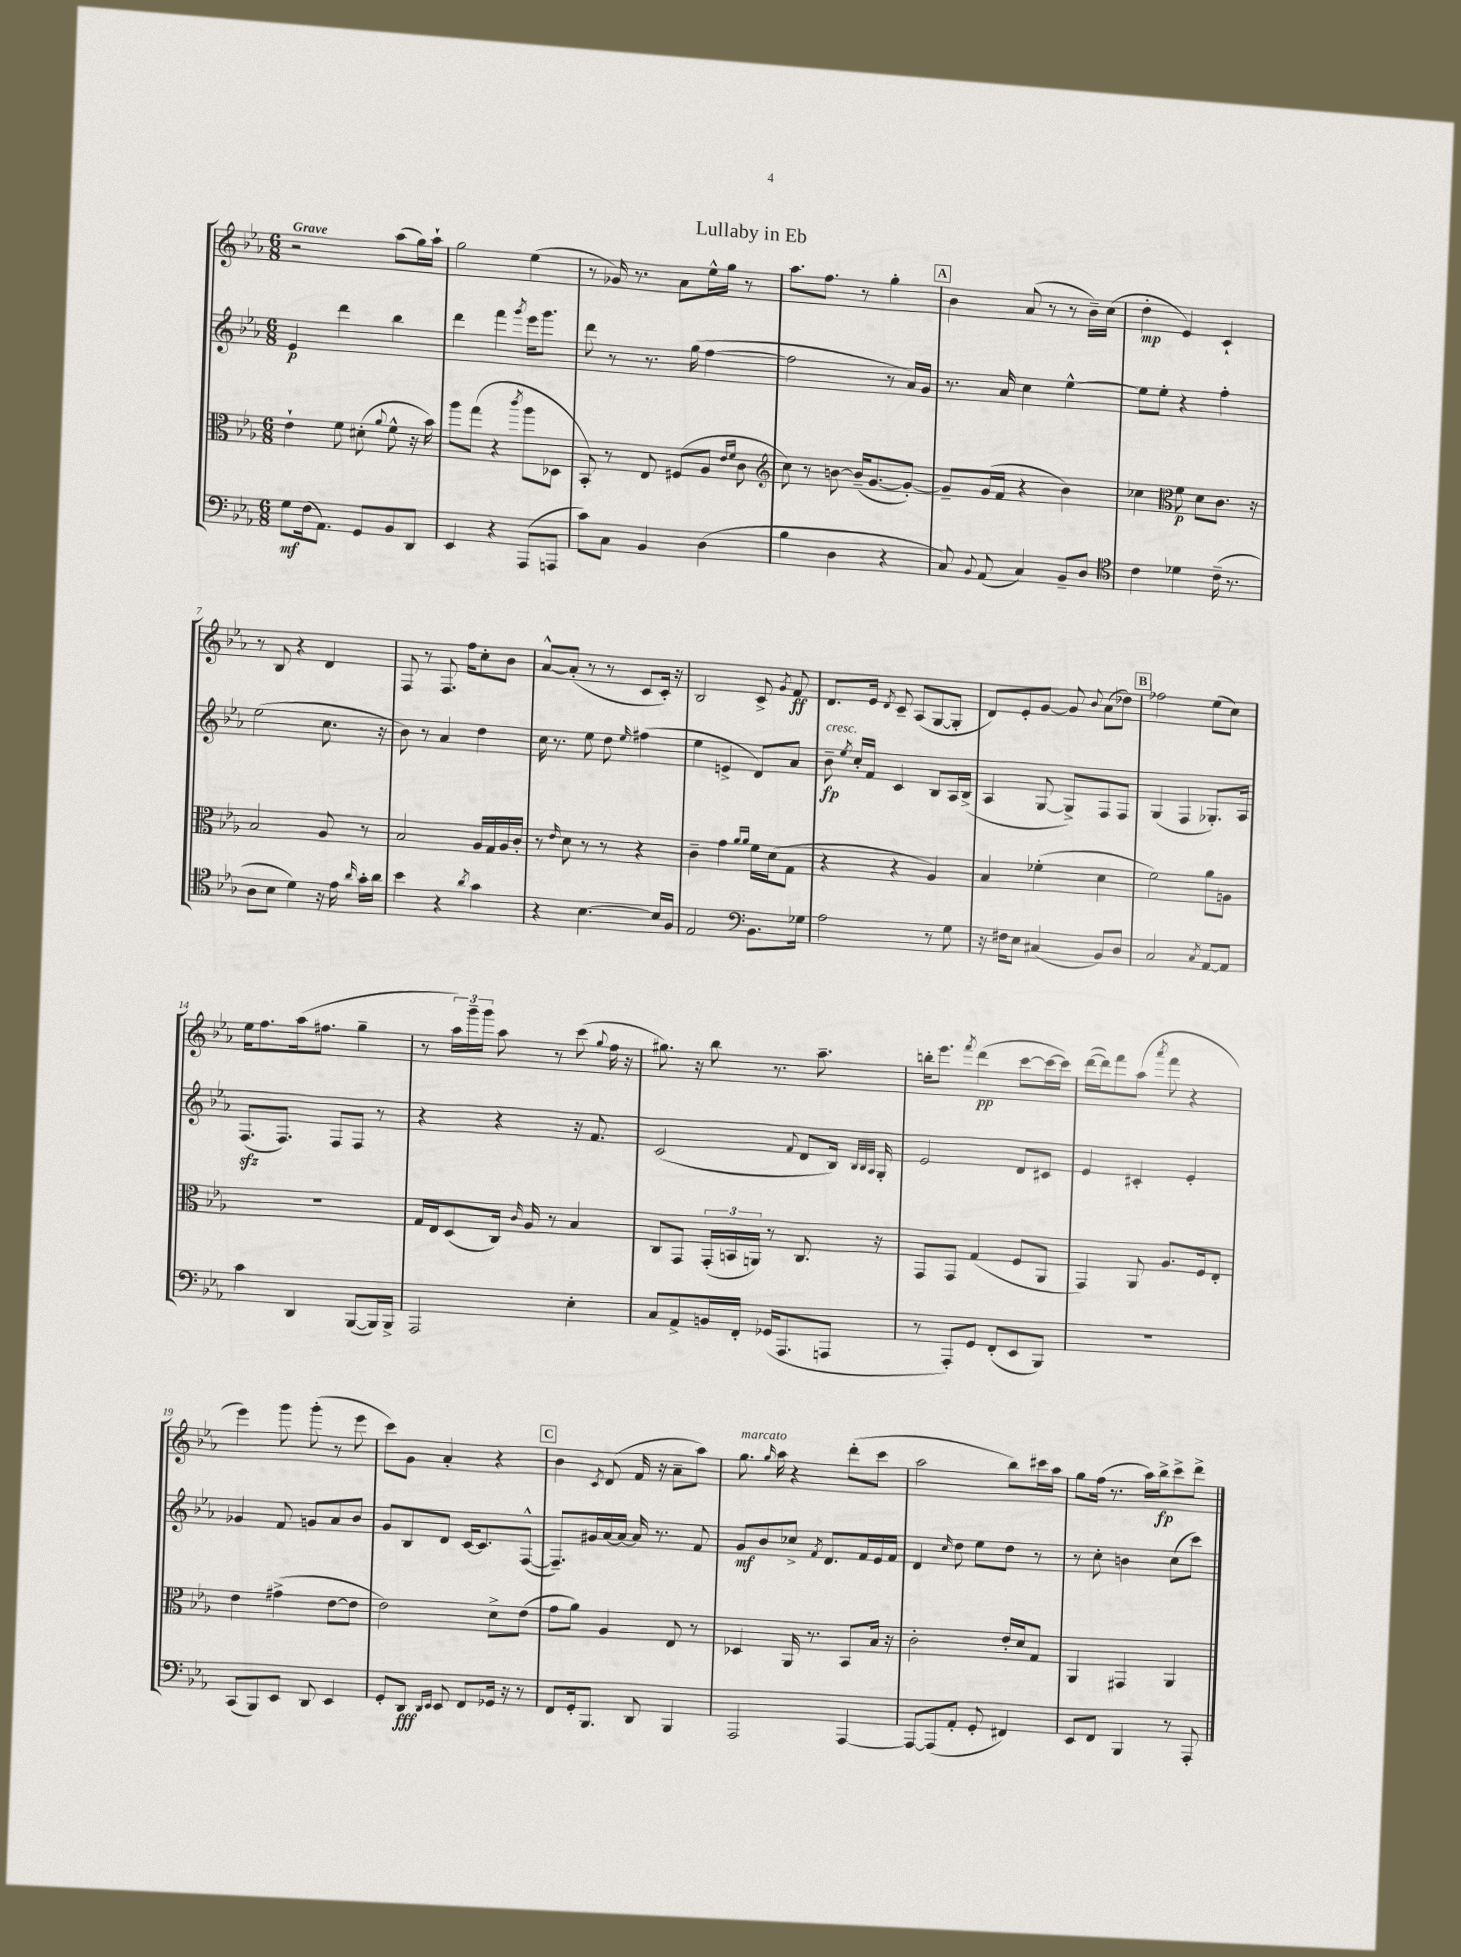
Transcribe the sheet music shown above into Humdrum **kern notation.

**kern	**dynam	**kern	**dynam	**kern	**dynam	**kern	**dynam
*part4	*part4	*part3	*part3	*part2	*part2	*part1	*part1
*staff4	*staff4	*staff3	*staff3	*staff2	*staff2	*staff1	*staff1
*clefF4	*	*clefC3	*	*clefG2	*	*clefG2	*
*k[b-e-a-]	*	*k[b-e-a-]	*	*k[b-e-a-]	*	*k[b-e-a-]	*
*M6/8	*	*M6/8	*	*M6/8	*	*M6/8	*
=1	=1	=1	=1	=1	=1	=1	=1
!	!	!	!	!	!	!LO:TX:a:B:t=Grave	!
8G\L	mf	4e-`\	.	4e-/	p	2r	.
(16F\k	.	.	.	.	.	.	.
8.AA-\J)	.	.	.	.	.	.	.
.	.	8f\	.	4ddd\	.	.	.
8GG/L	.	(8d#X'\	.	.	.	.	.
.	.	8qqa-/	.	.	.	.	.
8BB-/	.	8f^^\	.	4bb-\	.	(8aa-\L	.
8DD/J	.	16r	.	.	.	16gg\L)	.
.	.	16b-\)	.	.	.	16aa-`\JJ	.
=2	=2	=2	=2	=2	=2	=2	=2
4EE-/	.	8aa-\L	.	4ddd\	.	2gg\	.
.	.	(8gg\J	.	.	.	.	.
4r	.	4r	.	4fff\	.	.	.
.	.	8qccc/	.	8qggg/	.	.	.
(8AAA-/L	.	8aa-\L	.	16eee-\KL	.	(4ee-\	.
.	.	.	.	8.ggg\J	.	.	.
8AAAn/J	.	8D-X\J	.	.	.	.	.
=3	=3	=3	=3	=3	=3	=3	=3
8c\L)	.	8BB-'/)	.	8ddd\	.	8r	.
8C\J	.	8r	.	8r	.	16g-X/)	.
.	.	.	.	.	.	8.r	.
4BB-/	.	8E-/	.	8.r	.	.	.
.	.	(8F#X/L	.	.	.	8a-\L	.
.	.	.	.	(16gg\	.	.	.
(4D\	.	8A-/J	.	[4ff\	.	16ee-^^\L	.
.	.	.	.	.	.	16gg\JJ	.
.	.	16qqe-/LL	.	.	.	.	.
.	.	16qqf/JJ	.	.	.	.	.
.	.	8c\	.	.	.	8r	.
=4	=4	=4	=4	=4	=4	=4	=4
*	*	*clefG2	*	*	*	*	*
4B-\	.	8cc\)	.	2ff\]	.	8.aa-\L	.
.	.	8r	.	.	.	.	.
.	.	.	.	.	.	8.ff\J	.
4D\	.	[8bn\	.	.	.	.	.
.	.	(16b~/KL]	.	.	.	8r	.
.	.	[8.g/	.	.	.	.	.
4r	.	.	.	8r	.	4gg'\	.
.	.	8g'/J_)	.	16a-/LL)	.	.	.
.	.	.	.	16g/JJ	.	.	.
!!LO:REH:place=s1:t=A
=5	=5	=5	=5	=5	=5	=5	=5
8C/)	.	8g~/L]	.	8.r	.	4b-\	.
8qqBB-/	.	.	.	.	.	.	.
(8AA-/	.	(16g/L	.	.	.	.	.
.	.	16f/JJ	.	16a-/	.	.	.
4C/)	.	4r	.	4cc\	.	(8a-/	.
.	.	.	.	.	.	8r	.
8BB-~/L	.	4b-\)	.	[4ee-^^\	.	8r	.
8D/J	.	.	.	.	.	16b-~\LL)	.
.	.	.	.	.	.	(16cc\JJ	.
=6	=6	=6	=6	=6	=6	=6	=6
*clefC4	*	*	*	*	*	*	*
4c\	.	4cc-X\	.	8ee-\L]	.	4dd'\	mp
.	.	.	.	8ee-'\J	.	.	.
*	*	*clefC3	*	*	*	*	*
4d-X\	.	8f\	p	4r	.	4e-/)	.
.	.	8d\L	.	.	.	.	.
(16c~\	.	8.c\J	.	4ff'\	.	4c`/	.
8.r	.	.	.	.	.	.	.
.	.	16r	.	.	.	.	.
!!LO:LB:g=z
=7	=7	=7	=7	=7	=7	=7	=7
8A-\L	.	2B-/	.	(2ee-\	.	8r	.
8B-\J	.	.	.	.	.	8B-/	.
4d\)	.	.	.	.	.	4r	.
16r	.	8A-/	.	8.cc\	.	4d/	.
16e-\	.	.	.	.	.	.	.
16qqa-/	.	.	.	.	.	.	.
16g'\LL	.	8r	.	.	.	.	.
16a-\JJ	.	.	.	16r	.	.	.
=8	=8	=8	=8	=8	=8	=8	=8
4b-\	.	2B-/	.	8b-\)	.	8F/	.
.	.	.	.	8r	.	8r	.
4r	.	.	.	4a-/	.	8.F/	.
.	.	.	.	.	.	16ff\KL	.
8qa-/	.	.	.	.	.	.	.
4g\	.	16A-/LL	.	4dd\	.	8cc'\	.
.	.	16G/	.	.	.	.	.
.	.	16A-/	.	.	.	8b-\J	.
.	.	16c'/JJ	.	.	.	.	.
=9	=9	=9	=9	=9	=9	=9	=9
4r	.	8r	.	16cc\	.	[8a-^^/L	.
.	.	.	.	8.r	.	.	.
.	.	16qqe-/	.	.	.	.	.
.	.	8d\	.	.	.	(8a-'/J]	.
[4.B-\	.	8r	.	8ee-\	.	8r	.
.	.	8r	.	8dd\	.	8r	.
.	.	.	.	16qqee-/	.	.	.
.	.	4r	.	(4ff#X\	.	8c/L	.
16B-/LL]	.	.	.	.	.	16c'/Jk)	.
16F/JJ	.	.	.	.	.	16r	.
=10	=10	=10	=10	=10	=10	=10	=10
2E-/	.	4c~\	.	4ee-\	.	2B-/	.
.	.	4g\	.	4en^/	.	.	.
*clefF4	*	*	*	*	*	*	*
.	.	16qqa-/LL	.	.	.	.	.
.	.	16qqa-/JJ	.	.	.	.	.
8.BB-\L	.	16f\LL	.	8d/L)	.	8c^/	.
.	.	(16d\J	.	.	.	.	.
.	.	.	.	.	.	8qg/	.
.	.	8G\J	.	8a-/J	.	8f/	ff
16G-X\Jk	.	.	.	.	.	.	.
=11	=11	=11	=11	=11	=11	=11	=11
!	!	!	!	!LO:TX:a:i:t=cresc.	!	!	!
2A-\	.	4r	.	8b-~\	fp	8.d/L	.
.	.	.	.	8qee-/	.	.	.
.	.	.	.	16cc'/LL	.	.	.
.	.	.	.	16f/JJ	.	16e-/Jk	.
.	.	.	.	.	.	8qd/	.
.	.	4r	.	4c/	.	8c~/	.
.	.	.	.	.	.	(8A-/L	.
8r	.	4A-/)	.	8B-/L	.	[8G/	.
8G\	.	.	.	16A-/L	.	8G'/J]	.
.	.	.	.	(16B-^/JJ	.	.	.
=12	=12	=12	=12	=12	=12	=12	=12
16r	.	4B-/	.	4A-/	.	8d/L)	.
16F#X\KL	.	.	.	.	.	.	.
8E-\J	.	.	.	.	.	8e-'/	.
(4C#X/	.	(4f-X'\	.	[8G/	.	[8g/J	.
.	.	.	.	8G^/L])	.	8g/]	.
.	.	.	.	.	.	8qqb-/	.
8BB-/L)	.	4d\	.	8F/	.	(8a-\L	.
8D/J	.	.	.	8F/J	.	8dd-X\J)	.
!!LO:REH:place=s1:t=B
=13	=13	=13	=13	=13	=13	=13	=13
2C/	.	2f\)	.	(4G/	.	2ff-X\	.
.	.	.	.	4F/	.	.	.
8qC/	.	.	.	.	.	.	.
[8AA-/L	.	8a-\L	.	8.G-X'/L)	.	(8ee-\L	.
8AA-/J]	.	8An\J	.	.	.	8cc\J)	.
.	.	.	.	16A-/Jk	.	.	.
!!LO:LB:g=z
=14	=14	=14	=14	=14	=14	=14	=14
4c\	.	2.r	.	(8.Fzz/L	.	16ee-\KL	.
.	.	.	.	.	.	8.ff\	.
.	.	.	.	8.F/J)	.	.	.
4DD/	.	.	.	.	.	(16aa-\k	.
.	.	.	.	.	.	8.ff#X\J	.
.	.	.	.	8F/L	.	.	.
([8BBB-/L	.	.	.	8F/J	.	4gg~\	.
16BBB-/L])	.	.	.	8r	.	.	.
16BBB-^/JJ	.	.	.	.	.	.	.
=15	=15	=15	=15	=15	=15	=15	=15
2AAA-/	.	16G/LL	.	4r	.	8r	.
.	.	16E-/J	.	.	.	.	.
.	.	(8D/	.	.	.	24aa-\LL)	.
.	.	.	.	.	.	24ggg~\	.
.	.	.	.	.	.	24ggg\JJ	.
.	.	16C/Jk)	.	4r	.	8aa-\	.
.	.	16qqc/	.	.	.	.	.
.	.	16A-/	.	.	.	.	.
.	.	8r	.	.	.	8r	.
4E-'\	.	4B-/	.	16r	.	(8ccc\	.
.	.	.	.	8.f/	.	.	.
.	.	.	.	.	.	8qqgg/	.
.	.	.	.	.	.	16ff\	.
.	.	.	.	.	.	16r	.
=16	=16	=16	=16	=16	=16	=16	=16
8C/L	.	8C/L	.	(2c/	.	8.gg#X\)	.
8AA-^/	.	8GG/J	.	.	.	.	.
.	.	.	.	.	.	16r	.
16BBn/L	.	(24GG'/LL	.	.	.	8bb-\	.
.	.	24BBn/	.	.	.	.	.
16FF'/JJ	.	.	.	.	.	.	.
.	.	24AAn/JJ)	.	.	.	.	.
(16GG-X/KL	.	8r	.	.	.	8.r	.
8.AAA-/	.	.	.	.	.	.	.
.	.	.	.	8qqf/	.	.	.
.	.	8.C/	.	8d/L	.	.	.
.	.	.	.	.	.	8.aa-~\	.
8AAAn/J	.	.	.	16B-/Jk)	.	.	.
.	.	.	.	32qqB-/LLL	.	.	.
.	.	.	.	32qqB-/	.	.	.
.	.	.	.	32qqA-/JJJ	.	.	.
.	.	16r	.	16G'/	.	.	.
=17	=17	=17	=17	=17	=17	=17	=17
8r	.	8GG/L	.	2e-/	.	16bbn'\KL	.
.	.	.	.	.	.	8.eee-\J	.
8AAA-'/L)	.	8GG/J	.	.	.	.	.
.	.	.	.	.	.	8qfff/	.
8GG/J	.	(4G/	.	.	.	(4ddd\	pp
(8FF'/L	.	.	.	.	.	.	.
8EE-/	.	8F/L	.	8d/L	.	[8ccc\L	.
8BBB-/J)	.	8AA-/J	.	8c#X/J	.	16ccc\L_	.
.	.	.	.	.	.	16ccc\JJ])	.
=18	=18	=18	=18	=18	=18	=18	=18
2.r	.	4GG/)	.	4e-/	.	([16ddd\LL	.
.	.	.	.	.	.	16ddd\J])	.
.	.	.	.	.	.	8fff\	.
.	.	8AA-/	.	4c#X'/	.	(8aa-\J	.
.	.	.	.	.	.	8qaaa-/	.
.	.	8.A-/L	.	.	.	8fff\	.
.	.	.	.	4e-'/	.	4r	.
.	.	16F/k	.	.	.	.	.
.	.	8E-'/J	.	.	.	.	.
!!LO:LB:g=z
=19	=19	=19	=19	=19	=19	=19	=19
(8CC/L	.	4e-\	.	4g-X/	.	4eee-\)	.
8BBB-/)	.	.	.	.	.	.	.
8EE-/J	.	(4g#X^\	.	8f/	.	8ggg\	.
8DD/	.	.	.	8gn/L	.	(8ggg'\	.
4EE-/	.	[8e-\L	.	8a-/	.	8r	.
.	.	8e-\J]	.	8b-/J	.	8eee-\	.
=20	=20	=20	=20	=20	=20	=20	=20
8GG'/L	.	2e-\)	.	8g/L	.	8ccc\L)	.
8DD/J	fff	.	.	8B-/	.	8g\J	.
16qqDD/LL	.	.	.	.	.	.	.
16qqEE-/JJ	.	.	.	.	.	.	.
8EE-/	.	.	.	8d/J	.	4a-'/	.
8FF/L	.	.	.	[16c/KL	.	.	.
.	.	.	.	8.c/]	.	.	.
16GG-X/Jk	.	8d^\L	.	.	.	4r	.
16r	.	.	.	.	.	.	.
8r	.	(8e-\J	.	([8F^^/J	.	.	.
!!LO:REH:place=s1:t=C
=21	=21	=21	=21	=21	=21	=21	=21
8FF/L	.	8g\L	.	8.F~/L])	.	4b-\	.
16GG'/k	.	8a-\J)	.	.	.	.	.
8.BBB-/J	.	.	.	16g#X/L	.	.	.
.	.	.	.	.	.	8qc/	.
.	.	4A-/	.	[16a-/	.	(8d/	.
.	.	.	.	16a-/JJ_	.	.	.
8DD/	.	.	.	16a-/]	.	16f/	.
.	.	.	.	8.r	.	16r	.
4BBB-/	.	8E-/	.	.	.	8a-~\L	.
.	.	8r	.	8f/	.	8aa-\J)	.
=22	=22	=22	=22	=22	=22	=22	=22
!	!	!	!	!	!	!LO:TX:a:i:t=marcato	!
2AAA-/	.	4D-X/	.	8g/L	mf	8.gg\	.
.	.	.	.	8b-/	.	.	.
.	.	.	.	.	.	16qqgg/	.
.	.	.	.	.	.	16aa-\	.
.	.	16AA-/	.	8cc-X^/J	.	4r	.
.	.	8.r	.	.	.	.	.
.	.	.	.	8qf/	.	.	.
.	.	.	.	8.d/L	.	.	.
[4AAA-/	.	8BB-/L	.	.	.	(8ddd'\L	.
.	.	.	.	16f/L	.	.	.
.	.	16B-/Jk	.	16e-/	.	8ccc\J	.
.	.	16r	.	16f/JJ	.	.	.
=23	=23	=23	=23	=23	=23	=23	=23
8AAA-/L_	.	2c'\	.	4d/	.	2aa-\	.
(8AAA-/]	.	.	.	.	.	.	.
.	.	.	.	16qqcc/	.	.	.
8AA-'/J	.	.	.	8dd\	.	.	.
8GG'/	.	.	.	8ee-\L	.	.	.
4FF#X/)	.	16e-'/LL	.	8dd\J	.	8bb-\L)	.
.	.	16d/J	.	.	.	.	.
.	.	8G/J	.	8r	.	16ccc#X\L	.
.	.	.	.	.	.	16aa-\JJ	.
=24	=24	=24	=24	=24	=24	=24	=24
8EE-/L	.	4AA-/	.	8r	.	8gg\L	.
8FF/J	.	.	.	8cc'\	.	(16ff\Jk	.
.	.	.	.	.	.	8.r	.
4BBB-/	.	4GG#X/	.	4bn\	.	.	.
.	.	.	.	.	.	16aa-\LL)	.
.	.	.	.	.	.	16bb-^\J	fp
8r	.	4AA-/	.	(8cc\L	.	8ccc^\	.
8AAA-'/	.	.	.	8ccc\J)	.	8ddd^\J	.
==	==	==	==	==	==	==	==
*-	*-	*-	*-	*-	*-	*-	*-
